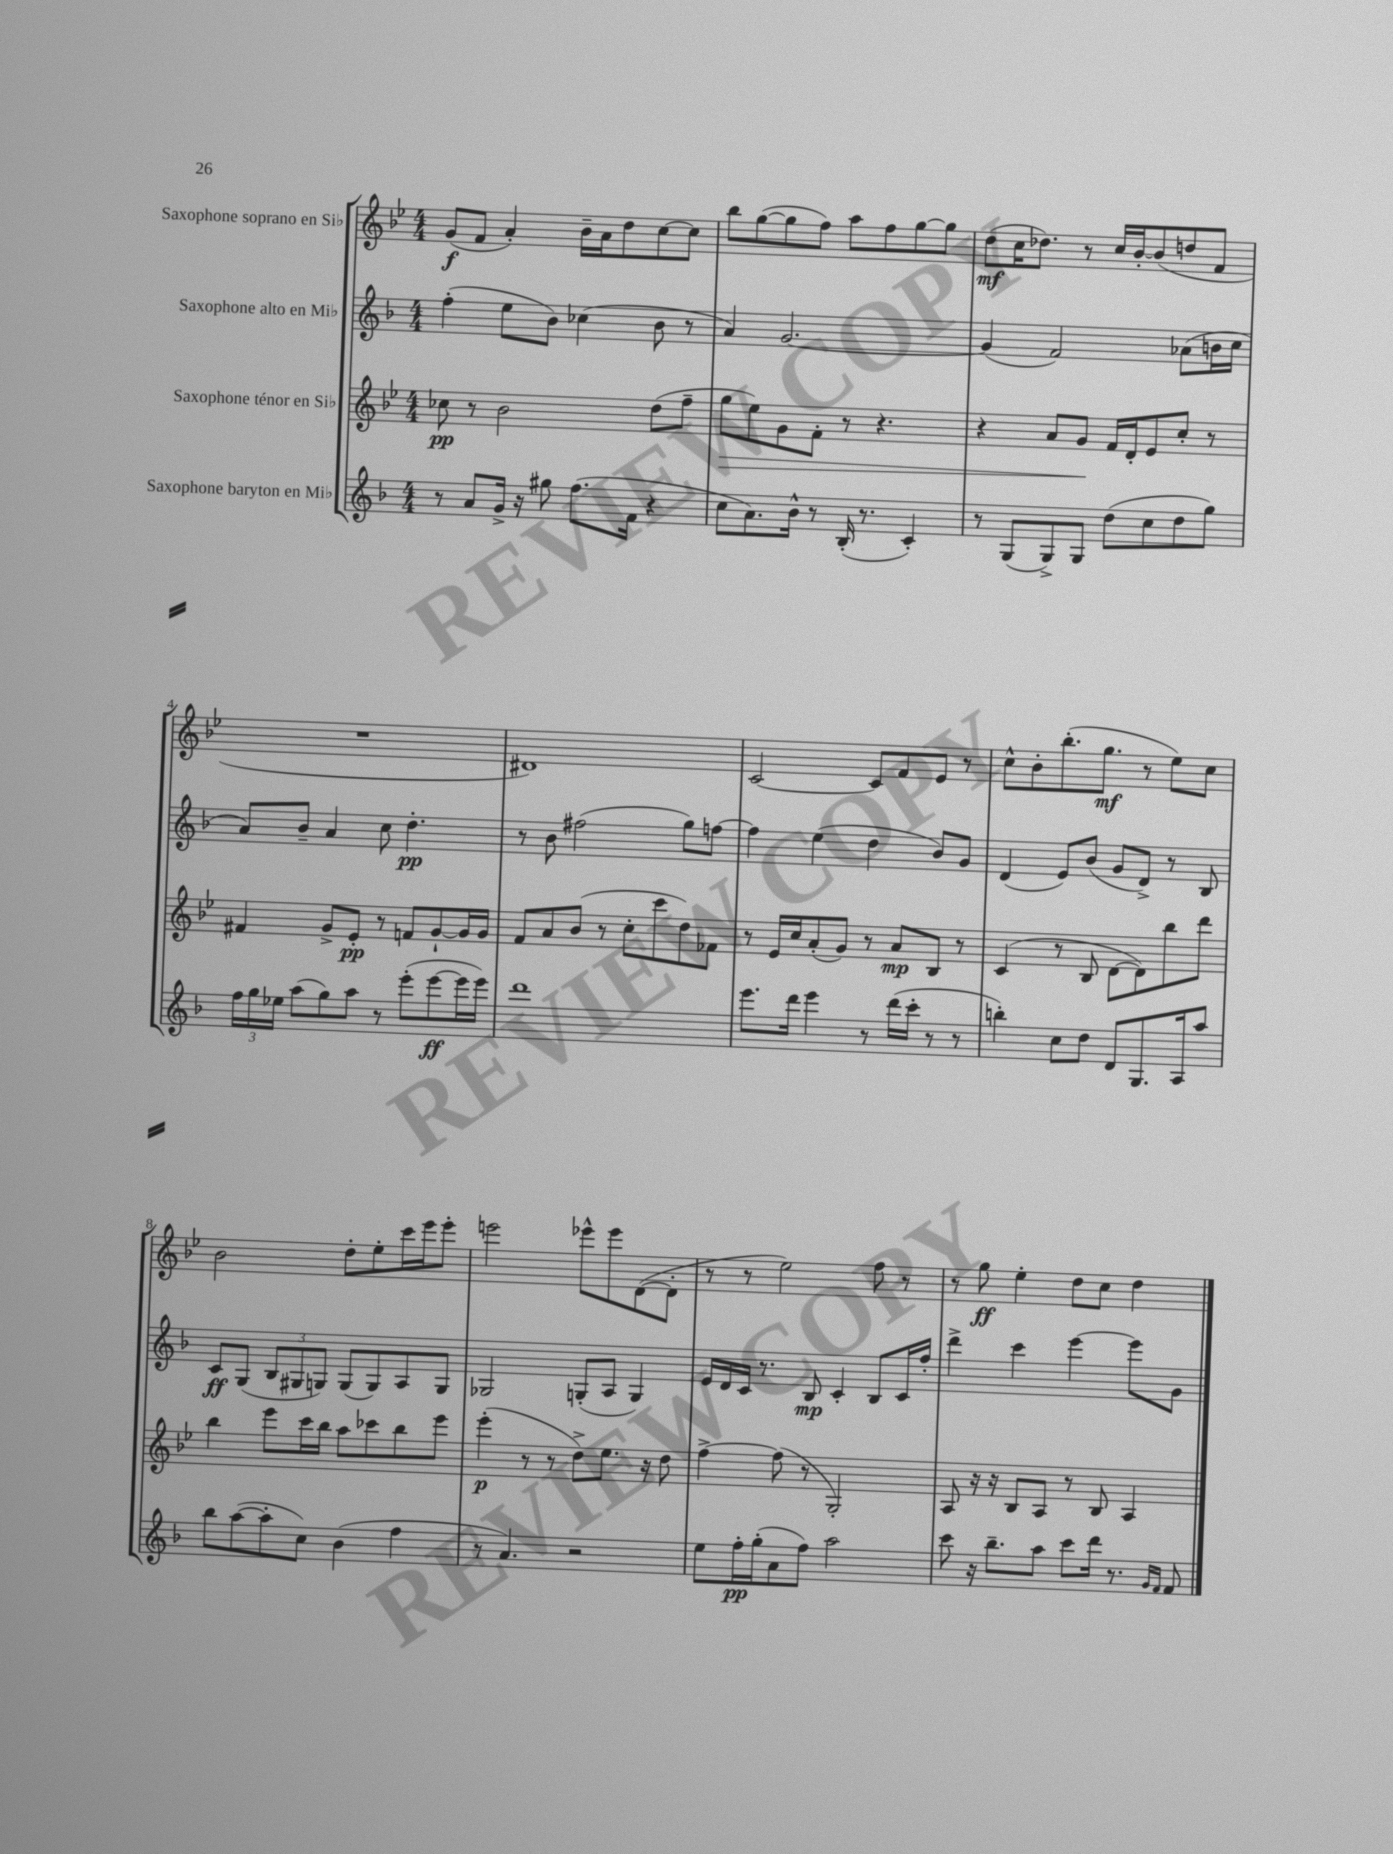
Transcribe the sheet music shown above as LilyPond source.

<<
\new StaffGroup <<
\new Staff = "s0" \with { instrumentName = "Saxophone soprano en Sib" } {
    \clef treble \key bes \major \numericTimeSignature \time 4/4
    \autoBeamOff g'8[\f( f'8] a'4-.) bes'16[-- a'16 d''8 c''8~ c''8] |
    bes''8[ g''8~( g''8 f''8]) a''8[ f''8 g''8~ g''8] |
    d''8[\mf( c''16 des''8.]) r8 c''16[ bes'16~-. bes'8( d''8 f'8] |
    R1 |
    dis'1) |
    c'2~ c'8[ f'8 ees'8] r8 |
    c''8[-^ bes'8-. bes''8.-.( g''8.]\mf r8 ees''8[) c''8] |
    bes'2 d''8[-. ees''8-. c'''16 ees'''16 ees'''8]-. |
    e'''2 ees'''8[-^ ees'''8 d'8~( d'8]-. |
    r8 r8 ees''2) f''8 r8 |
    r8 g''8\ff ees''4-. d''8[ c''8] d''4 \bar "|." |
}
\new Staff = "s1" \with { instrumentName = "Saxophone alto en Mib" } {
    \clef treble \key f \major \numericTimeSignature \time 4/4
    \autoBeamOff f''4-.( e''8[ bes'8]) ces''4( bes'8 r8 |
    a'4) g'2.~ |
    g'4( f'2) aes'8[( b'16 c''16] |
    a'8[) bes'8]-- a'4 c''8 d''4.-.\pp |
    r8 bes'8 fis''2( g''8[) f''8]~ |
    f''4 e''4( d''4 bes'8[) g'8] |
    d'4( e'8[) bes'8]( g'8[ d'8]->) r8 bes8 |
    c'8[\ff g8]( \tuplet 3/2 { bes8[ gis8 g8]) } g8[( g8) a8 g8] |
    ges2 g8[-.( a8] g4) |
    e'16[ d'16 c'16] r8. bes8\mp c'4-. bes8[ c'16 f''16]-. |
    d'''4-> c'''4 e'''4~ e'''8[ g'8] \bar "|." |
}
\new Staff = "s2" \with { instrumentName = "Saxophone ténor en Sib" } {
    \clef treble \key bes \major \numericTimeSignature \time 4/4
    \autoBeamOff ces''8\pp r8 bes'2 d''8[( f''8]-- |
    g''8[\> ees''8) g'8 f'8]-. r8 r4. |
    r4 a'8[ g'8]\! f'16[ d'16-. ees'8 c''8]-. r8 |
    fis'4 g'8[-> ees'8]-.\pp r8 f'8[ g'8~-! g'16 g'16] |
    f'8[ a'8 bes'8]( r8 c''8[-. c'''8 d''8) fes'8] |
    r8 ees'16[ c''16 a'8-.( g'8]) r8 a'8[\mp bes8] r8 |
    c'4( r8 bes8 d'8[~ d'8) bes''8 d'''8] |
    bes''4 ees'''8[ c'''16 bes''16] a''8[ ces'''8 bes''8 ees'''8] |
    ees'''4-.\p( r8 r8 d''8[->) ees''8.] r16 d''8 |
    f''4~-> f''8( r8 g2-.) |
    a8 r16 r16 bes8[ a8] r8 bes8 a4 \bar "|." |
}
\new Staff = "s3" \with { instrumentName = "Saxophone baryton en Mib" } {
    \clef treble \key f \major \numericTimeSignature \time 4/4
    \autoBeamOff r8 a'8[ g'16]-> r16 gis''8 f''8.[( f'16] r4 |
    c''8[ a'8.) bes'16]-^ r8 bes16-.( r8. c'4-.) |
    r8 g8[( g8->) g8] d''8[( c''8 d''8 g''8]) |
    \tuplet 3/2 { f''16[ g''16 ees''16] } a''8[( g''8) a''8] r8 e'''8[-.( e'''8~\ff e'''16 e'''16]) |
    d'''1 |
    e'''8.[ d'''16] e'''4 r8 d'''16[( c'''16]-. r8 r8 |
    b''4-.) c''8[ d''8] d'8[ g8. a16 a''8] |
    bes''8[ a''8~( a''8-. c''8]) bes'4( f''4 |
    r8 a'4.) r2 |
    e''8[ f''16-.\pp g''16-.( a'8 f''8]) a''2 |
    c'''8 r16 bes''8.[-- a''8] c'''8[ d'''16] r8. \grace { g'16[ f'16] } f'8 \bar "|." |
}
>>
>>
